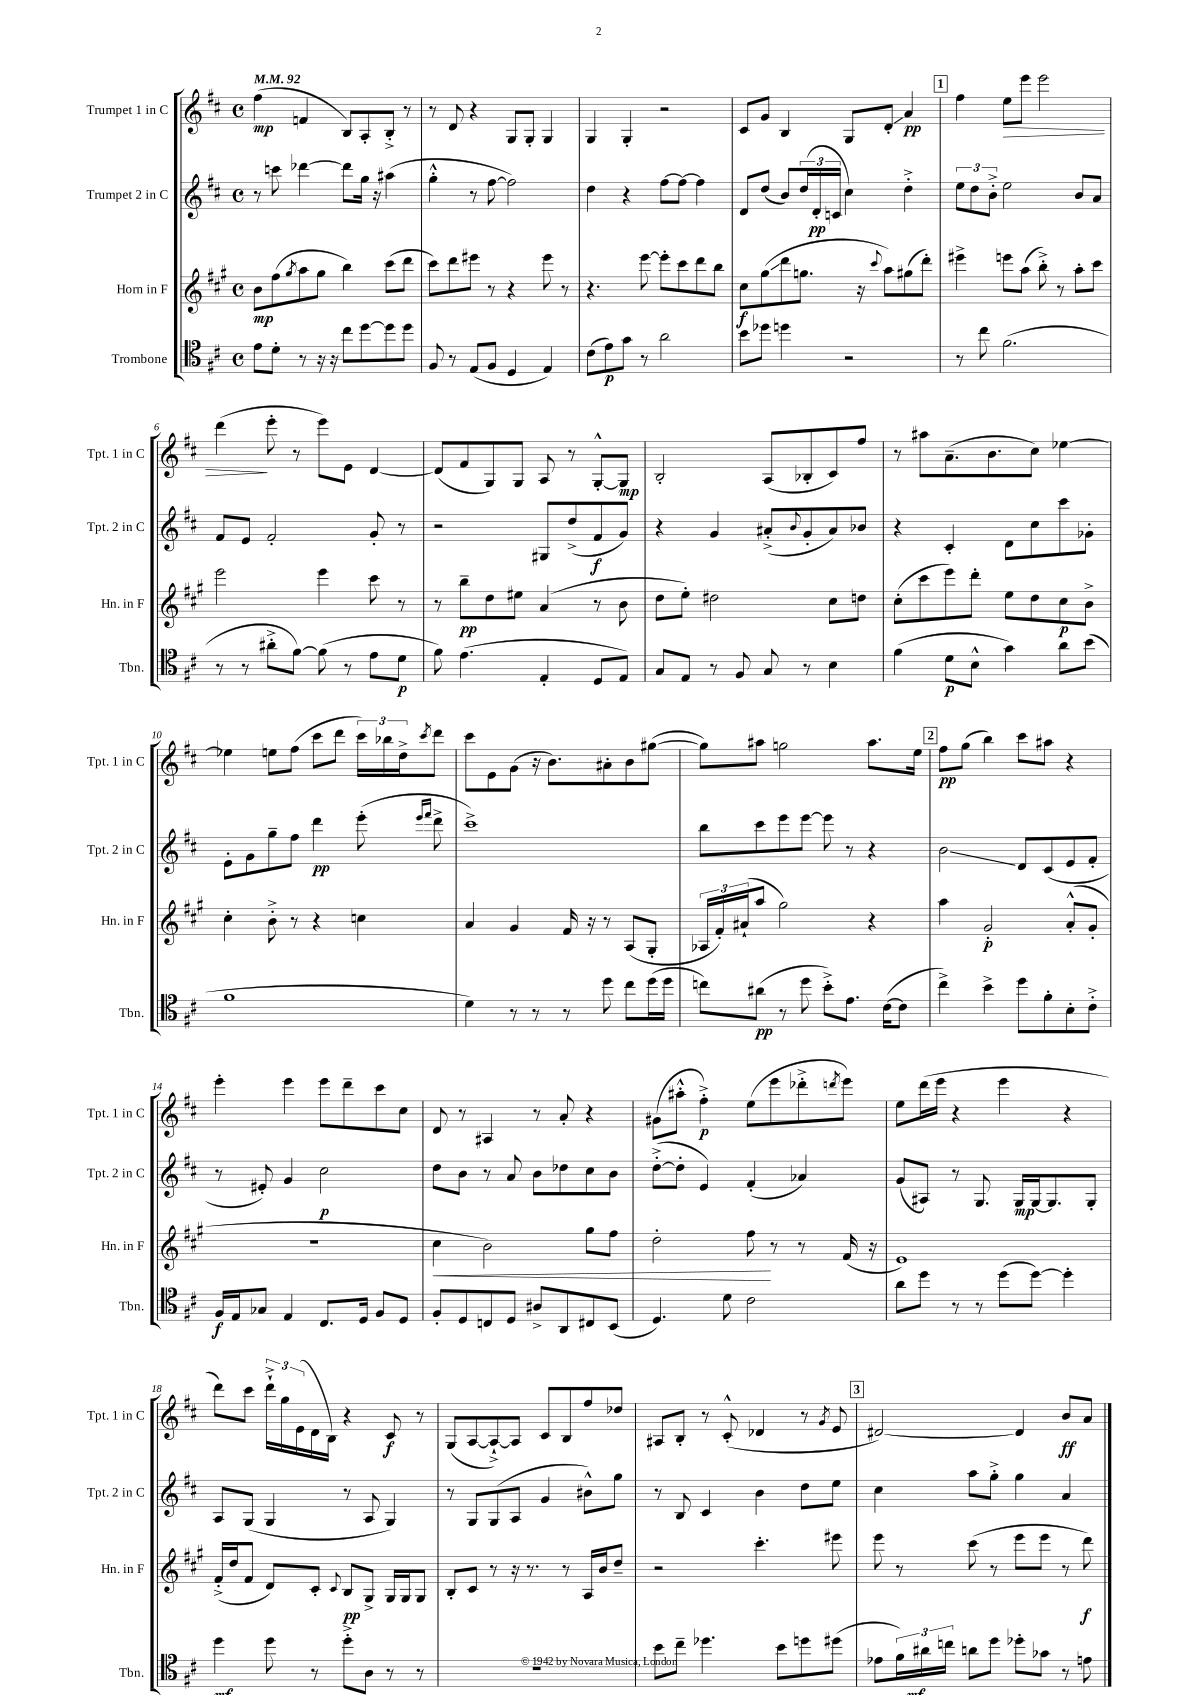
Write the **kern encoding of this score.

**kern	**kern	**kern	**kern
*staff4	*staff3	*staff2	*staff1
*clefC4	*clefG2	*clefG2	*clefG2
*k[f#c#]	*k[f#c#g#]	*k[f#c#]	*k[f#c#]
*M4/4	*M4/4	*M4/4	*M4/4
*met(c)	*met(c)	*met(c)	*met(c)
*MM92	*MM92	*MM92	*MM92
8e	8b	8r	(4ff#
8d'	(8ff#	8ccc	.
.	8qgg#	.	.
8r	8aa	[4ddd-	4f
16r	8gg#	.	.
16r	.	.	.
8cc#	4bb)	8ddd-]	8B)
[8dd	.	16gg	8A'
.	.	16r	.
8dd]	(8ccc#	(4aa#	8B'^
8dd	8ddd	.	8r
=	=	=	=
8F#	8ccc#)	4gg'^^	8r
8r	8ddd	.	8d
(8E	8eee#	8r	4r
8F#	8r	[8ff#	.
4D	4r	2ff#])	8G
.	.	.	8G'
4E)	8eee#	.	4G
.	8r	.	.
=	=	=	=
(8c#	4.r	4dd	4G
8e)	.	.	.
8g	.	4r	4G'
8r	[8eee	.	.
2a	8eee']	[8ff#	2r
.	8ccc#	8ff#_	.
.	8ddd	4ff#]	.
.	8bb	.	.
=	=	=	=
8b	8cc#	8d	8c#
8dd-	(8gg#	(8dd	8g
4dd	8ddd	8b)	4B
.	8.gg	(24dd	.
.	.	24d'	.
.	.	24c	.
2r	.	4cc#)	8G
.	16r	.	.
.	8qqccc#	.	.
.	8aa)	.	8d'
.	(8gg#	4dd'^	4a
.	8ddd')	.	.
=	=	=	=
8r	4eee#^	12ee	4ff#
.	.	12dd	.
8cc#	.	.	.
.	.	12b'^	.
(2.f#	8eee	2ee	8ee
.	(8aa	.	8eee
.	8bb'^)	.	2eee
.	8r	.	.
.	8aa'	8b	.
.	8ccc#	8a	.
=	=	=	=
8r	2eee	8f#	(4ddd
8r	.	8e	.
8a#'^	.	2f#'	8eee'
[8f#)	.	.	8r
(8f#]	4eee	.	8eee)
8r	.	.	8e
8e	8ccc#	8g'	[4d
8d	8r	8r	.
=	=	=	=
8f#)	8r	2r	(8d]
(4.e	8bb~	.	8f#
.	8dd	.	8G)
.	8ee#	.	8G
4E'	(4a	8G#	8A
.	.	(8dd^	8r
8D	8r	8f#	[8G'^^
8E)	8b	8g)	8G]
=	=	=	=
8G	8dd	4r	2B'
8E	8ee')	.	.
8r	2dd#	4g	.
8F#	.	.	.
8G	.	(8a#'^	(8A
.	.	8qqb	.
8r	.	8g'	8B-'
4B	8cc#	8a#)	8c#)
.	8dd	8b-	8ff#
=	=	=	=
(4f#	(8cc#'	4r	8r
.	8ccc#	.	8aa#
8d	8eee)	4c#'	(8.a~
8B^^	8ddd'	.	.
.	.	.	8.b
4g)	8ee	8d	.
.	8dd	8cc#	8cc#)
8a	8cc#	8ccc#	[4ee-
(8b	8b^	8g-'	.
=	=	=	=
1f#	4cc#'	8e'	4ee-]
.	.	8g	.
.	8b'^	8gg~	8ee
.	8r	8ff#	(8ff#
.	4r	4ddd	8ccc#
.	.	.	8ddd
.	4cc	(8eee'	24ccc#)
.	.	.	24bb-
.	.	.	24dd^
.	.	16qqeee	.
.	.	16qqfff#	8qccc#
.	.	8ddd^	8ddd
=	=	=	=
4d)	4a	1ccc#^)	8ccc#
.	.	.	8e
8r	4g#	.	(8g
8r	.	.	16r
.	.	.	8.b)
8r	16f#	.	.
.	16r	.	.
8dd	8r	.	8a#'
8cc#	(8A	.	8b
(16dd	8G#'	.	([8gg#
16dd	.	.	.
=	=	=	=
8cc)	24A-	8bb	8gg#])
.	24f#')	.	.
.	(24a#`	.	.
(8a#	8aa	8ccc#	8aa#
8r	2gg#)	8eee	2gg
8dd	.	[8eee	.
8b'^)	.	8eee]	.
8.e	.	8r	.
.	4r	4r	8.aa#
([16c#	.	.	.
8c#]	.	.	.
.	.	.	16ee
=	=	=	=
4cc#^)	4aa	2b	8ff#
.	.	.	(8gg
4b^	2g#'	.	4bb)
8dd	.	8d	8ccc#
8f#'	.	(8c#	8aa#
8B'	(8a'^^	8e	4r
8c#'^	8g#'	8f#'	.
=	=	=	=
16F#	1r	8r	4eee'
16E	.	.	.
8G-	.	8e#')	.
4E	.	4g	4eee
8.C#	.	2cc#	8eee
.	.	.	8ddd~
16D	.	.	.
8F#	.	.	8ccc#
8D	.	.	8cc#
=	=	=	=
8F#'	4cc#	8dd	8d
8D	.	8b	8r
8C	2b)	8r	4A#
8D	.	8a	.
8A#^	.	8b	8r
8AA	.	8dd-	8a'
8C#	8gg#	8cc#	4r
(8BB	8ff#	8b	.
=	=	=	=
4.D)	2dd'	([8dd'^	(8g#
.	.	8dd']	8aa#'^^
.	.	4e)	4ff#'^)
8d	.	.	.
2c#	8ff#	(4f#'	(8ee
.	8r	.	8eee
.	8r	4a-)	8ddd-'^
.	.	.	8qddd
.	(16f#	.	8eee)
.	16r	.	.
=	=	=	=
8a	1e)	(8g	8ee
8dd	.	8A#)	(16ddd
.	.	.	16eee
8r	.	8r	4r
8r	.	8.G	.
(8dd	.	.	4eee
.	.	16G	.
[8dd)	.	[16G	.
.	.	8.G]	.
4dd']	.	.	4r
.	.	8G'	.
=	=	=	=
4dd	(16f#'^	8A	8ddd)
.	16dd	.	.
.	8f#	(8G	8ccc#
8dd	8d)	4G	24ddd`^
.	.	.	24gg
.	.	.	(24e
8r	8c#'	.	16d
.	.	.	16B)
.	8qqc#	.	.
8dd'^	8B	8r	4r
8A	8G#^	8A	.
8r	16G#	4G)	8c#
.	16G#	.	.
8r	8G#	.	8r
=	=	=	=
1r	8B'	8r	(8G
.	8c#	8G	[8A
.	8r	(8G	8A`^_)
.	16r	8A	8A]
.	8.r	.	.
.	.	4g	8c#
.	8r	.	8B
.	16A	8b#^^)	8ff#
.	16b	.	.
.	8dd~	8gg	8dd-
=	=	=	=
8b	2r	8r	8A#
8cc#~	.	8B	8B'
4.dd-	.	4c#	8r
.	.	.	(8c#'^^
.	4.ccc#'	4b	4d-
8b	.	.	.
8dd	.	8dd	8r
.	.	.	8qg
(8dd#	8eee#	8ee	8e
=	=	=	=
8e-	8eee	4cc#	[2d#)
24f#)	8r	.	.
24a#	.	.	.
24cc	.	.	.
8a	(8ccc#	8aa	.
8dd	8r	8gg'^	.
8dd-'	8eee	4gg	4d#]
8g-	8eee	.	.
8r	8r	4a	8b
8e	8ddd)	.	8a
==	==	==	==
*-	*-	*-	*-
